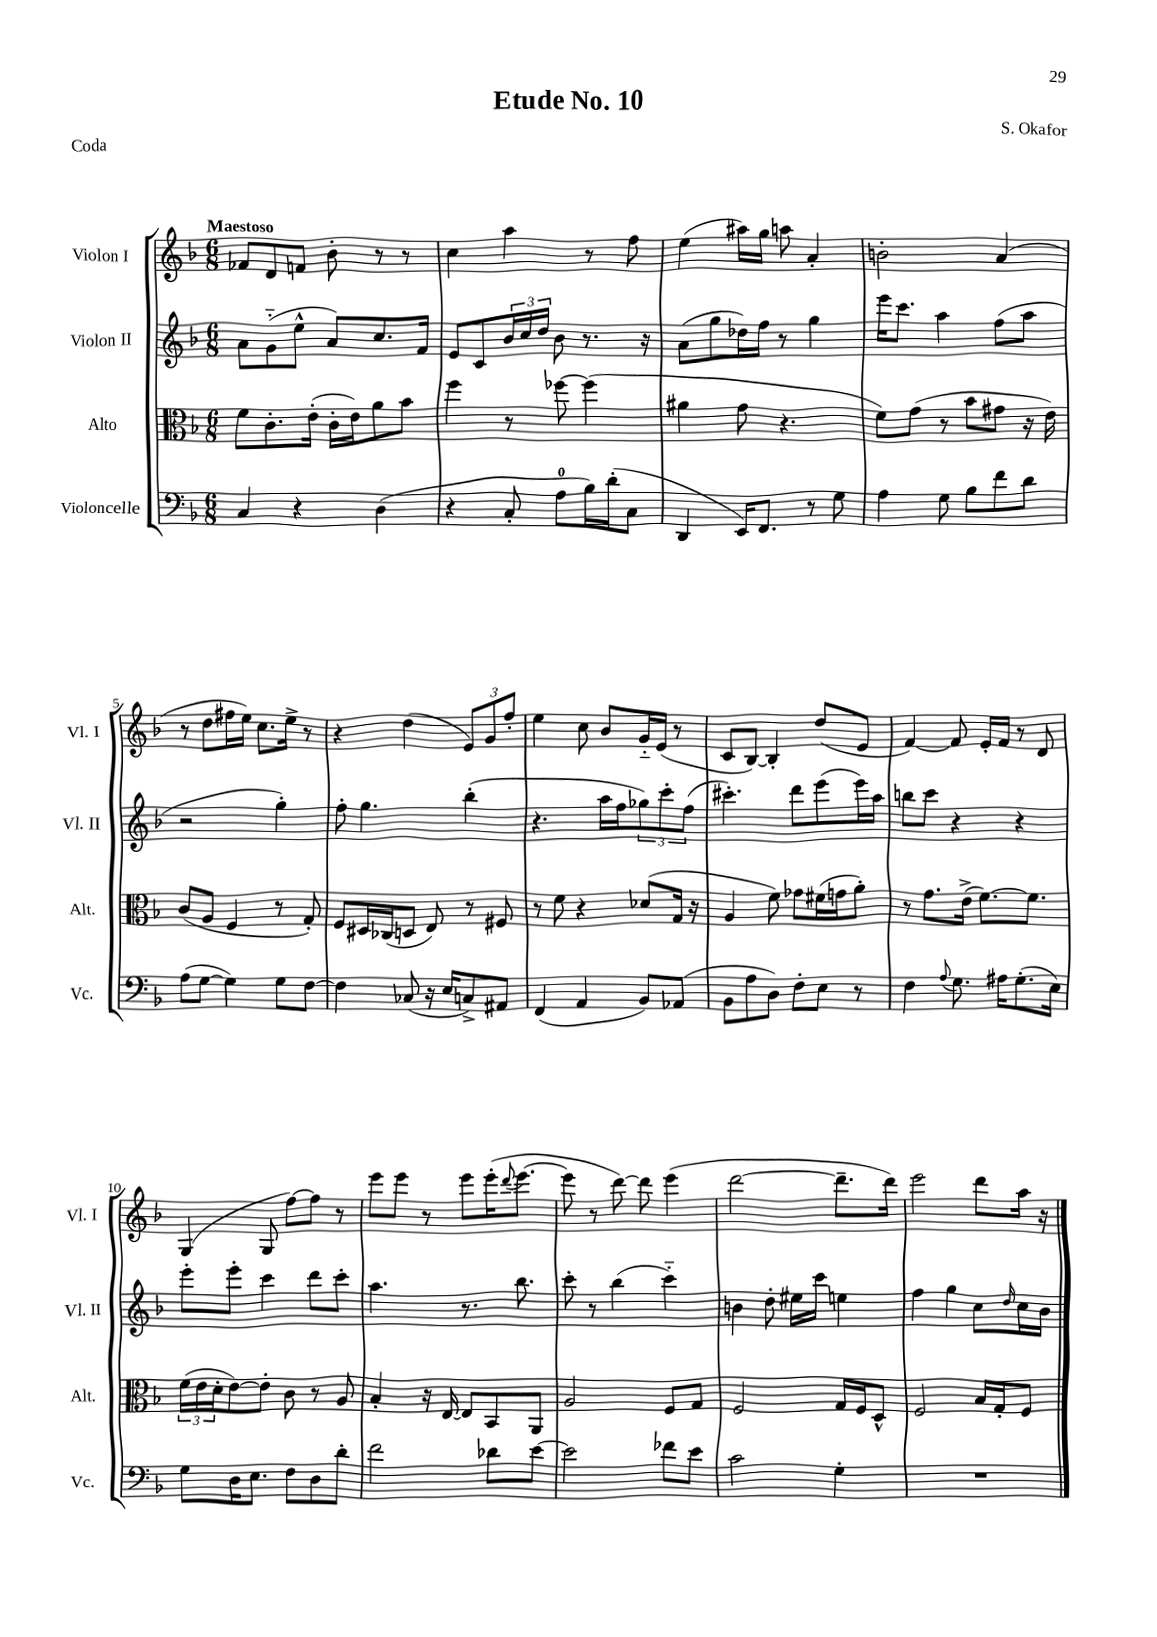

**kern	**kern	**kern	**kern
*staff4	*staff3	*staff2	*staff1
*clefF4	*clefC3	*clefG2	*clefG2
*k[b-]	*k[b-]	*k[b-]	*k[b-]
*M6/8	*M6/8	*M6/8	*M6/8
4C	8f	8a	8f-
.	8.c'	(8g'~	8d
4r	.	8ee^^	8f
.	(16e'	.	.
.	16c'	8a)	8b-'
.	16e)	.	.
(4D	8a	8.cc	8r
.	8b-	.	8r
.	.	16f	.
=	=	=	=
4r	4ff	8e	4cc
.	.	8c	.
8C'	8r	24b-	4aa
.	.	24cc	.
.	.	24dd	.
8A	[8ff-	8b-	.
16B-)	(4ff-]	8.r	8r
(16d'	.	.	.
8C	.	.	8ff
.	.	16r	.
=	=	=	=
4DD	4a#	(8a	(4ee
.	.	8gg	.
16EE)	8g	16dd-)	16aa#)
8.FF	.	16ff	16gg
.	4.r	8r	8aa
8r	.	4gg	4a'
8G	.	.	.
=	=	=	=
4A	8f)	16eee	2b'
.	.	8.ccc	.
.	(8g	.	.
8G	8r	4aa	.
8B-	8b-	.	.
8f	8g#	(8ff	(4a
8d	16r	8aa	.
.	16e)	.	.
=	=	=	=
(8A	(8c	2r	8r
[8G	8A	.	8dd
4G])	4F	.	16ff#
.	.	.	16ee)
.	.	.	8.cc
8G	8r	4gg')	.
.	.	.	16ee^
[8F	8G')	.	8r
=	=	=	=
4F]	8F	8ff'	4r
.	16D#	4.gg	.
.	(16C-	.	.
(8C-	8D	.	(4dd
16r	8E)	.	.
16E	.	.	.
8C^)	8r	(4bb-'	12e)
.	.	.	12g
8AA#	8F#	.	.
.	.	.	12ff'
=	=	=	=
(4FF	8r	4.r	4ee
.	8f	.	.
4AA	4r	.	8cc
.	.	16aa	8b-
.	.	16ff	.
8BB-)	(8d-	12gg-)	16g'~
.	.	.	(16e
.	.	12ccc'	.
(8AA-	16G	.	8r
.	.	(12ff	.
.	16r	.	.
=	=	=	=
8BB-	4A	4.ccc#')	8c
8A	.	.	[8B-)
8D)	8f)	.	4B-']
8F'	8g-	8ddd	.
8E	(16f#	(8eee	(8dd
.	16g	.	.
8r	8a')	16eee)	8e
.	.	16aa	.
=	=	=	=
4F	8r	8bb	[4f)
.	8.g	8ccc	.
8qqA	.	.	.
8.G	.	4r	8f]
.	(16e^	.	.
.	[8.f)	.	16e'
16A#	.	.	16f
(8.G'	.	4r	8r
.	8.f]	.	.
.	.	.	8d
16E)	.	.	.
=	=	=	=
8G	(24f	8eee'	(4G
.	24e	.	.
.	24d'	.	.
16D	[8e)	8eee'	.
8.E	.	.	.
.	8e']	4ccc	8G
8F	8c	.	[8ff)
8D	8r	8ddd	8ff]
8d'	8A	8ccc'	8r
=	=	=	=
2f	4B-'	4.aa	8eee
.	.	.	8eee
.	16r	.	8r
.	[16E	.	.
.	8E]	8.r	8eee
8d-	8BB-	.	(16eee'
.	.	.	8qqddd
.	.	8.bb-	[8.eee
[8e	8AA	.	.
=	=	=	=
2e]	2A	8ccc'	8eee]
.	.	8r	8r
.	.	(4bb-	[8ddd)
.	.	.	8ddd]
8f-	8F	4ccc'~)	(4eee
8e	8G	.	.
=	=	=	=
2c	2F	4b	[2ddd
.	.	8dd'	.
.	.	16ee#	.
.	.	16ccc	.
4G'	16G	4ee	8.ddd~]
.	16F	.	.
.	8D^^	.	.
.	.	.	16ddd)
=	=	=	=
2.r	2F	4ff	2eee
.	.	4gg	.
.	16B-	8cc	8ddd
.	16G'	.	.
.	.	16qqdd	.
.	8F	16cc	16aa
.	.	16b-	16r
==	==	==	==
*-	*-	*-	*-
